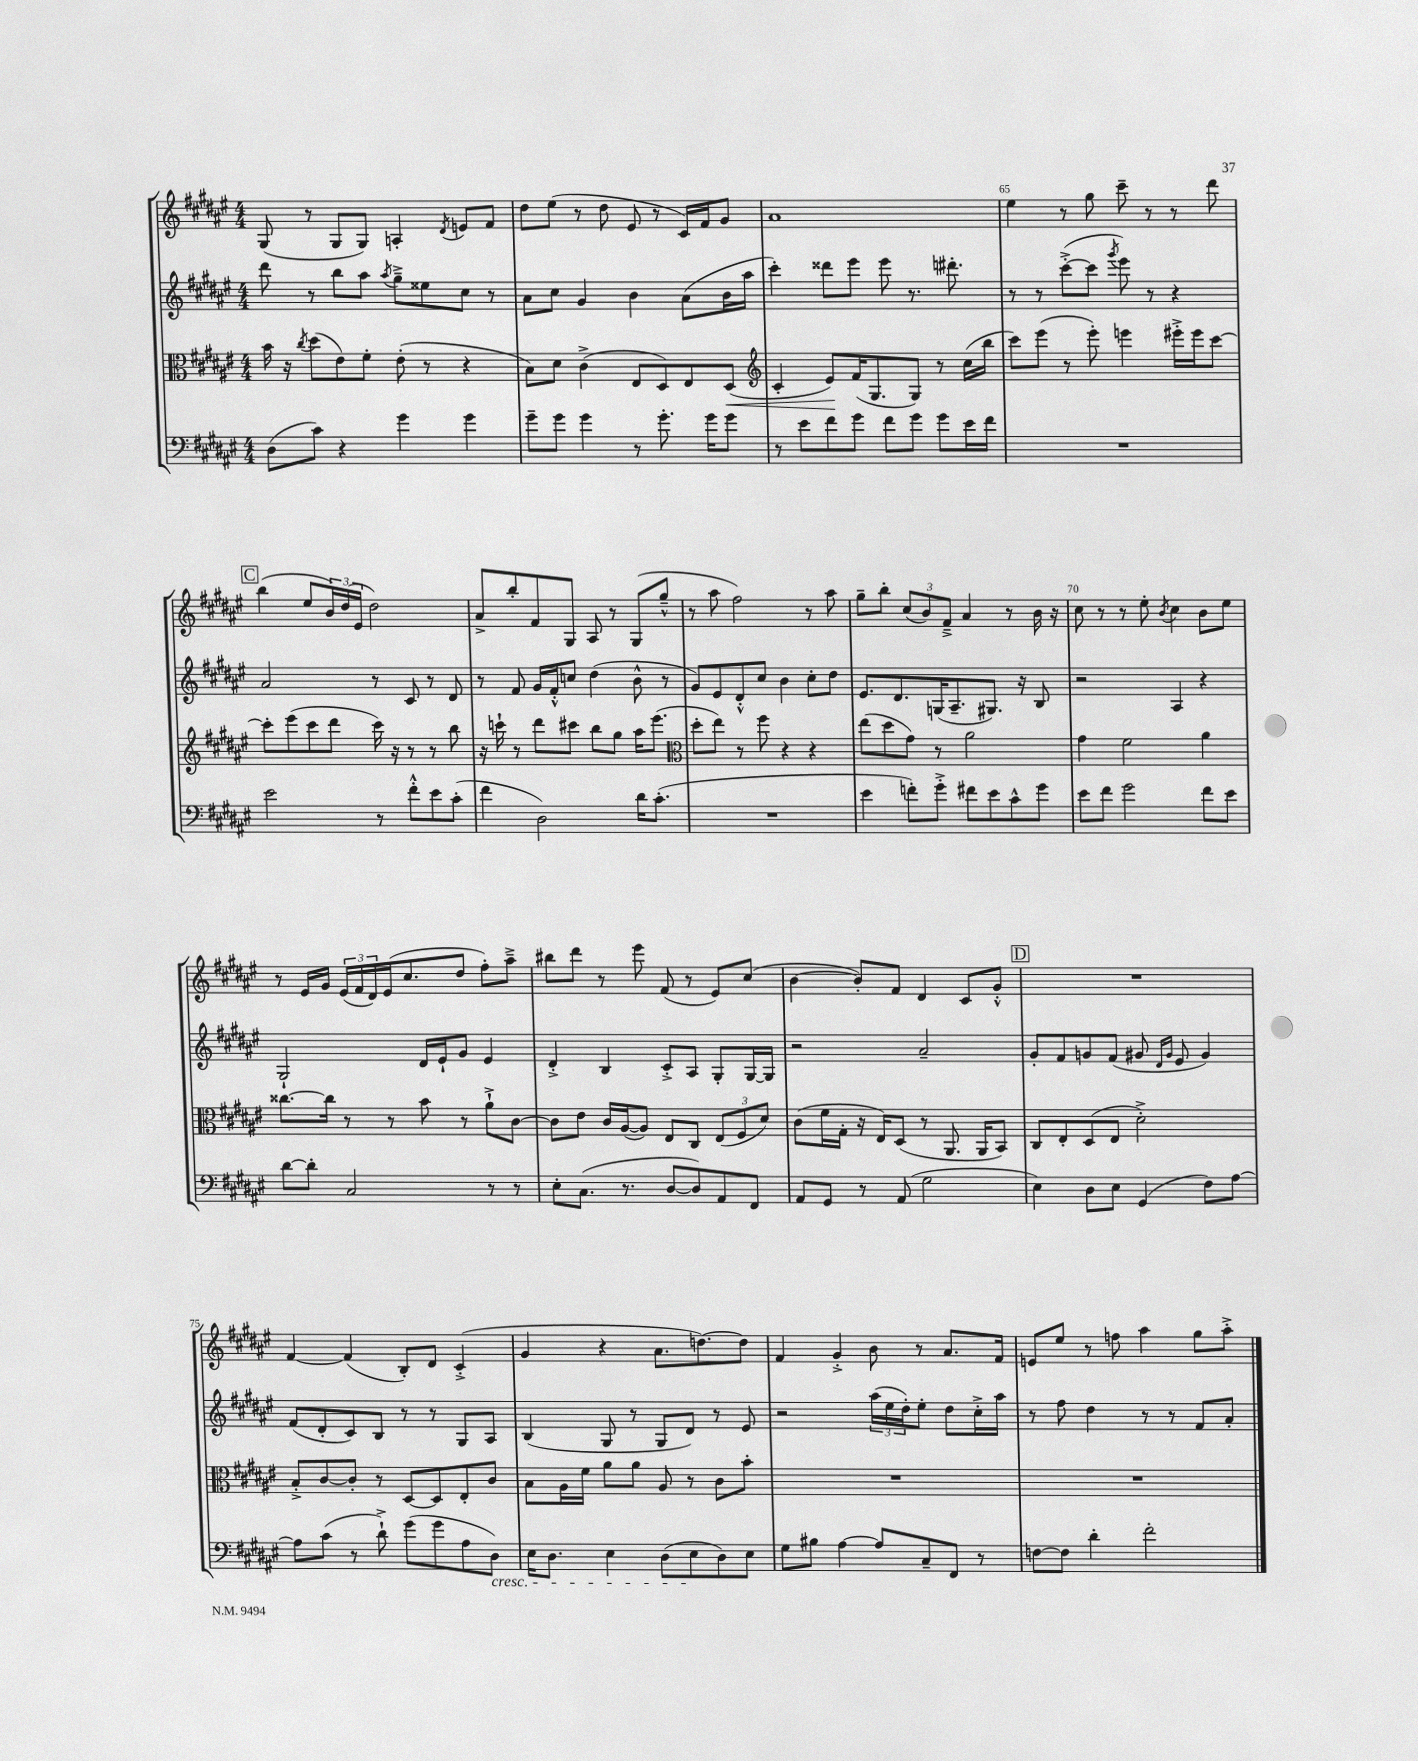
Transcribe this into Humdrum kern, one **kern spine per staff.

**kern	**kern	**kern	**kern
*staff4	*staff3	*staff2	*staff1
*clefF4	*clefC3	*clefG2	*clefG2
*k[f#c#g#d#a#e#]	*k[f#c#g#d#a#e#]	*k[f#c#g#d#a#e#]	*k[f#c#g#d#a#e#]
*M4/4	*M4/4	*M4/4	*M4/4
(8D#\L	16b\	8ddd#\	(8G#/
.	16r	.	.
.	8qcc#/	.	.
8c#\J)	(8dd#\L	8r	8r
4r	8e#\)	8bb\L	8G#/L
.	8f#'\J	8aa#\J	8G#/J)
.	.	8qaa#/	.
4g#\	(8e#'\	8gg#~^\L	4A'/
.	8r	8ee##\	.
.	.	.	8qd#/
4g#\	4r	8cc#\J	8e/L
.	.	8r	8f#/J
=	=	=	=
8g#~\L	8B\L)	8a#\L	8dd#\L
8g#\J	8d#\J	8cc#\J	(8ee#\J
4g#\	(4c#^\	4g#/	8r
.	.	.	8dd#\
8r	8E#/L	4b\	8e#/
8.g#'\	8D#/)	.	8r
.	8E#/	(8a#\L	16c#/LL)
16g#\LK	.	.	16f#/J
8g#\J	(8D#/J	16b\L	8g#/J
.	.	16aa#\JJ	.
=	=	=	=
*	*clefG2	*	*
8r	4c#'/	4ccc#'\)	1a#
8e#\L	.	.	.
8f#\	8e#/L)	8ddd##\L	.
8g#\J	(16f#/K	8eee#\J	.
.	8.G#/	.	.
8f#\L	.	8eee#\	.
8g#\J	8G#/J)	8.r	.
8g#\L	8r	.	.
.	.	8.ddd#'\	.
16e#\L	(16cc#\LL	.	.
16f#\JJ	16bb\JJ	.	.
=	=	=	=
1r	8ccc#\L)	8r	4ee#\
.	(8eee#\J	8r	.
.	8r	([8ccc#'^\L	8r
.	8eee#'\)	8ccc#\]J	8gg#\
.	.	8qggg#/	.
.	4eee\	8eee#\)	8ccc#~\
.	.	8r	8r
.	16eee#'^\LL	4r	8r
.	16eee#\J	.	.
.	[8ccc#\J	.	8ddd#\
=	=	=	=
2e#\	8ccc#'\]L	2a#/	(4bb\
.	(8eee#\	.	.
.	8ccc#\	.	8ee#/L
.	8ddd#\J	.	24b/L)
.	.	.	(24dd#/
.	.	.	24e#/JJ
8r	16ccc#\)	8r	2dd#\)
.	16r	.	.
8f#'^^\L	8r	8c#/	.
8e#\	8r	8r	.
(8c#'\J	8bb\	8d#/	.
=	=	=	=
4f#\	16r	8r	8a#^/L
.	16ccc`\	.	.
.	8r	8f#/	8bb'/
2D#\)	8ddd#\L	16g#/LL	8f#/
.	.	16f#'^^/J	.
.	8ccc#\J	8cc/J	8G#/J
.	8bb\L	(4dd#\	8A#/
.	8gg#\J	.	8r
16d#\LK	16aa#\LK	8b^^\	(8G#/L
(8.c#'\J	(8.eee#\J	.	.
.	.	8r	8gg#~^^/J
=	=	=	=
*	*clefC3	*	*
1r	8dd#'\L	8g#/L)	8r
.	8ee#\J)	8e#/	8aa#\
.	8r	8d#'^^/	2ff#\)
.	8ff#\	8cc#/J	.
.	4r	4b\	.
.	4r	8cc#'\L	8r
.	.	8dd#\J	8aa#\
=	=	=	=
4e#\	(8ee#\L	8.e#/L	8gg#~\L
.	8dd#\	.	8bb'\J
.	.	8.d#/	.
8f'\L)	8g#\J)	.	(12cc#/L
.	.	.	12b/)
8g#'^\J	8r	(16G/K	.
.	.	.	12f#~^/J
.	.	8.A#~/	.
8f#\L	2a#\	.	4a#/
8e#\	.	8.G#/J)	.
8c#^^\	.	.	8r
.	.	16r	.
8g#\J	.	8B/	16b\
.	.	.	16r
=	=	=	=
8e#\L	4g#\	2r	8cc#\
8f#\J	.	.	8r
2g#\	2f#\	.	8r
.	.	.	8ee#'\
.	.	.	8qb/
.	.	4A#/	4cc#\
8f#\L	4a#\	4r	8b\L
8e#\J	.	.	8ee#\J
=	=	=	=
[8d#\L	[8.cc##\L	2G#`/	8r
8d#'\]J	.	.	16e#/LL
.	16cc##\]Jk	.	16g#/JJ
2C#/	8r	.	(24e#/LL
.	.	.	24f#/
.	.	.	24d#/)
.	8r	.	(16e#/J
.	.	.	8.cc#/
.	8b\	16d#/LL	.
.	.	16e#`/J	.
.	8r	8g#/J	8dd#/J
8r	8a#`^\L	4e#/	8ff#'\L)
8r	[8c#\J	.	8aa#~^\J
=	=	=	=
8E#'\L	8c#\]L	4d#'^/	8bb#\L
(8.C#\J	8e#\J	.	8ddd#\J
.	16c#/LL	4B/	8r
8.r	([16A#/J	.	.
.	8A#/]J)	.	8eee#\
[8D#/L	8E#/L	8c#'^/L	(8f#/
8D#/])	8C#/J	8A#/J	8r
8AA#/	(12E#/L	8G#'/L	8e#/L)
.	12F#/	.	.
8FF#/J	.	[16G#/L	(8cc#/J
.	12d#/J)	.	.
.	.	16G#/]JJ	.
=	=	=	=
8AA#/L	(8c#\L	2r	[4b\
8GG#/J	16f#\L	.	.
.	16G#'\JJ	.	.
8r	16r	.	8b'/]L)
.	16E#/LK)	.	.
(8AA#/	(8D#/J	.	8f#/J
2G#\	8r	2a#~/	4d#/
.	8.AA#/	.	.
.	.	.	8c#/L
.	16AA#/LK	.	.
.	8BB/J)	.	8g#'^^/J
=	=	=	=
4E#\)	8C#/L	8g#'/L	1r
.	8E#'/	8f#/	.
8D#\L	(8D#/	8g/	.
8E#\J	8E#/J	(8f#/J	.
(4GG#/	2d#'^\)	8g#/	.
.	.	16qqd#/LL	.
.	.	16qqg#/JJ	.
.	.	8e#/	.
8F#\L)	.	4g#/)	.
[8A#\J	.	.	.
=	=	=	=
8A#\]L	8B'^/L	(8f#/L	[4f#/
(8c#\J	[8c#/	8d#'/	.
8r	8c#'/]J	8c#/)	(4f#/]
8d#`^\)	8r	8B/J	.
(8g#\L	[8D#/L	8r	8B'/L)
8g#\	8D#/]	8r	8d#/J
8A#\	8E#'/	8G#/L	(4c#'^/
8D#\J)	8c#/J	8A#/J	.
=	=	=	=
16E#\LK	8B\L	(4B/	4g#/
8.D#\J	.	.	.
.	16A#\L	.	.
.	16f#\JJ	.	.
4E#\	8a#\L	8G#/	4r
.	8a#\J	8r	.
(8D#\L	8A#/	8G#/L	8.a#\L
8E#\	8r	8d#/J)	.
.	.	.	[8.dd\)
8D#\)	8c#\L	8r	.
8E#\J	8b'\J	8e#/	8dd\]J
=	=	=	=
8G#\L	1r	2r	4f#/
8B#\J	.	.	.
[4A#\	.	.	4g#'^/
8A#/]L	.	(24aa#\LL	8b\
.	.	24ee#\	.
.	.	24dd#'\J)	.
8C#~/	.	8ee#'\J	8r
8FF#/J	.	8dd#\L	8.a#/L
8r	.	16cc#'^\L	.
.	.	16aa#\JJ	16f#/Jk
=	=	=	=
[8F\L	1r	8r	8e/L
8F\]J	.	8ff#\	8ee#/J
4d#'\	.	4dd#\	8r
.	.	.	8ff\
2f#'\	.	8r	4aa#\
.	.	8r	.
.	.	8f#/L	8gg#\L
.	.	8a#'/J	8aa#'^\J
==	==	==	==
*-	*-	*-	*-
